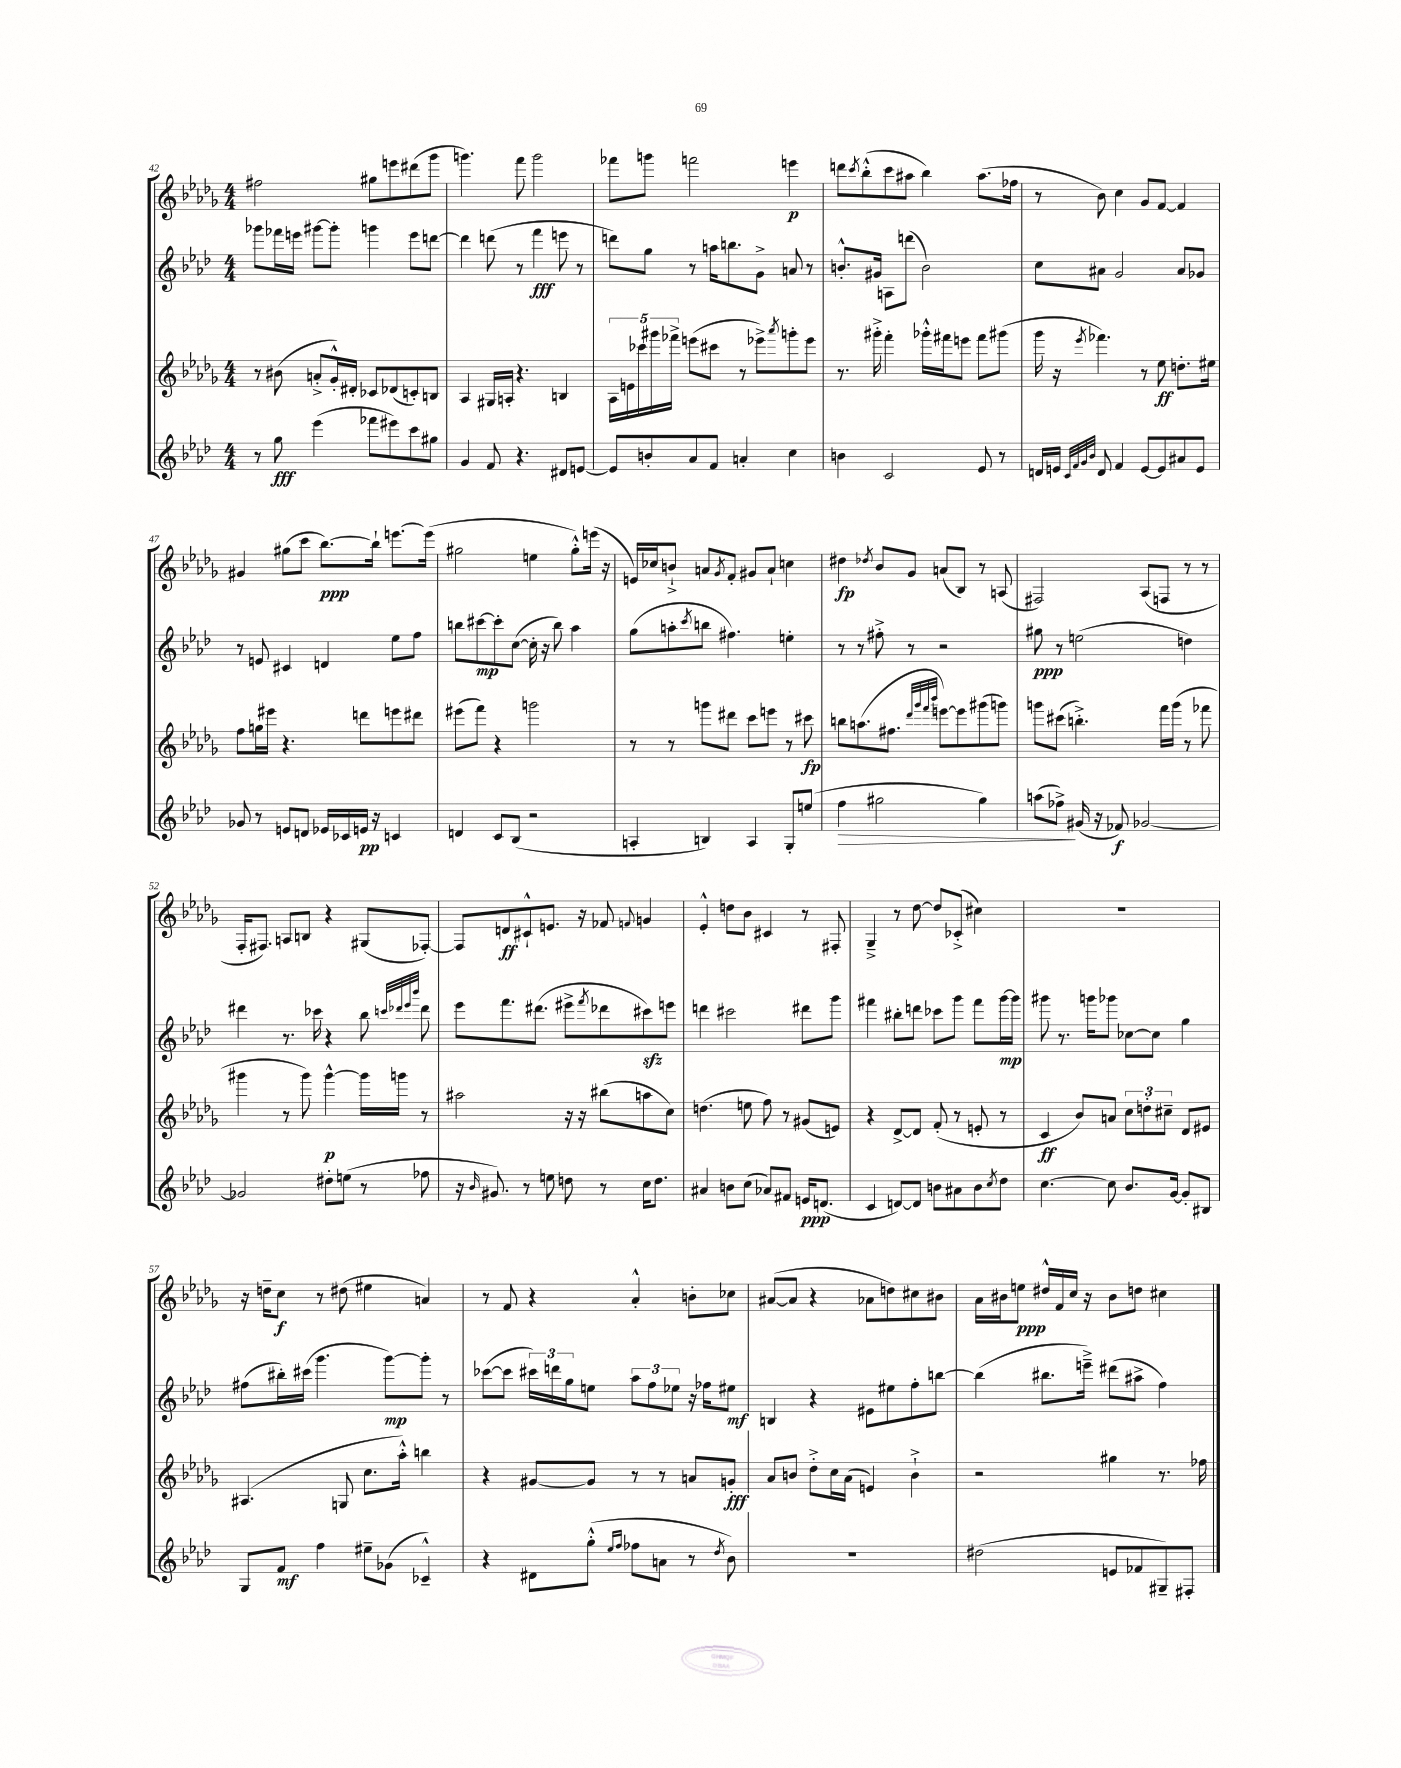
<<
\new StaffGroup <<
\new Staff = "s0" {
    \clef treble \key des \major \numericTimeSignature \time 4/4
    fis''2 gis''8 e'''8 dis'''8( ges'''8 |
    g'''4.) f'''8 g'''2 |
    fes'''8 g'''8 f'''2 e'''4\p |
    d'''8 \acciaccatura { c'''8 } bes''8-.-^( c'''8 ais''8 bes''4) ais''8.( fes''16 |
    r8 bes'8) c''4 ges'8 f'8~ f'4 |
    gis'4 gis''8( c'''8 bes''8.~\ppp) bes''16-! e'''8.~ e'''16( |
    gis''2 e''4 gis''8-.-^) e'''16( r16 |
    e'16) ces''16 b'8-!-> a'8 \acciaccatura { ges'8 } f'8-. gis'8 a'8-! c''4 |
    dis''4\fp \acciaccatura { des''8 } bes'8 ges'8 a'8( bes8) r8 a8( |
    fis2) aes8( f8 r8 r8 |
    f16-. fis8.) a8 b8 r4 gis8( fes8~-.) |
    fes8 d'8\ff cis'8-!-^ e'8. r16 fes'8 \appoggiatura { f'8 } g'4 |
    ees'4-.-^ d''8 bes'8 cis'4 r8 fis8-. |
    ges4---> r8 des''8~ des''8 ces'8-.->( cis''4) |
    R1 |
    r16 d''16-- c''8\f r8 dis''8( eis''4 a'4) |
    r8 f'8 r4 aes'4-.-^ b'8-. ces''8 |
    ais'8~( ais'8 r4 aes'8 d''8) cis''8 bis'8 |
    aes'16 bis'16 e''8\ppp dis''16-^ f'16 c''16 r16 bis'8 d''8 cis''4 \bar "|." |
}
\new Staff = "s1" {
    \clef treble \key aes \major \numericTimeSignature \time 4/4
    ges'''8 fes'''16 e'''16 gis'''8~ gis'''8-. g'''4 e'''8 d'''8~ |
    d'''4 d'''8( r8 f'''4\fff e'''8 r8 |
    d'''8) g''8 r8 a''16 b''8. g'8-> a'8 r8 |
    b'8.-.-^ gis'16 a8 d'''8( b'2) |
    c''8 ais'8 g'2 ais'8 ges'8 |
    r8 e'8 cis'4 d'4 ees''8 f''8 |
    b''8 cis'''8~\mp cis'''8-. c''8~( c''16-. r16 b''8) aes''4 |
    g''8( a''8-. \acciaccatura { c'''8 } b''8 fis''4.) e''4-. |
    r8 r8 fis''8-.-> r8 r2 |
    gis''8\ppp r8 e''2( d''4) |
    dis'''4 r8. ces'''16 r4 bes''8 \grace { c'''32 des'''32 ees'''32 bes'''32 } des'''8 |
    ees'''8 f'''8. dis'''8.( eis'''8-> \acciaccatura { f'''8 } des'''8 cis'''8\sfz) e'''8 |
    d'''4 cis'''2 dis'''8 g'''8 |
    fis'''4 bis''8-. d'''8 ces'''8 g'''8 fis'''8 g'''16~\mp g'''16 |
    gis'''8 r8. g'''16 ges'''8 ces''8~ ces''8 g''4 |
    fis''8( bis''16-.) cis'''16( g'''4. g'''8~\mp) g'''8-. r8 |
    ces'''8~( ces'''8 \tuplet 3/2 { cis'''16) d'''16 g''16 } e''8 \tuplet 3/2 { aes''8 f''8 ees''8 } r16 fes''16 eis''8\mf |
    b4 r4 eis'8 eis''8 f''8-. b''8~ |
    b''4( bis''8. e'''16--->) dis'''8( ais''8-> f''4) \bar "|." |
}
\new Staff = "s2" {
    \clef treble \key des \major \numericTimeSignature \time 4/4
    r8 bis'8( a'8-.-> ges'16-.-^) dis'16-. ces'8 des'8( c'8-.) b8 |
    aes4 gis16 a16-. r4. b4 |
    \tuplet 5/4 { aes16 e'16 ces'''16 gis'''16 fes'''16-> } e'''8( cis'''8 r8 ees'''8->) \acciaccatura { aes'''8 } g'''8-. ees'''8 |
    r8. gis'''16-.-> f'''4-. ges'''16-.-^ fis'''16 e'''8 fis'''8 gis'''8( |
    ges'''16 r16 \acciaccatura { ees'''8 } fes'''4.) r8 ees''8\ff d''8.-. eis''16 |
    f''8 g''16 eis'''16 r4. d'''8 e'''8 dis'''8 |
    eis'''8( f'''8) r4 g'''2 |
    r8 r8 g'''8 dis'''8 c'''8 e'''8 r8 cis'''8\fp |
    b''8 a''8.( fis''8. \grace { des'''32 ges'''32 f'''32 bes'''32 } e'''8~) e'''8 gis'''8( g'''8) |
    g'''8 cis'''8( b''4.-.->) f'''16 g'''16( r8 fes'''8 |
    gis'''4 r8 gis'''8) gis'''4~-^\p gis'''16 g'''16 r8 |
    ais''2 r16 r16 bis''8( a''8 c''8) |
    d''4.( e''8 f''8) r8 gis'8( e'8) |
    r4 des'8~-> des'8 f'8-.( r8 e'8-. r8 |
    c'4\ff bes'8) a'8 \tuplet 3/2 { c''8 d''8-. cis''8-- } des'8 eis'8 |
    ais4.( g8 c''8. aes''16-.-^) b''4 |
    r4 gis'8~ gis'8 r8 r8 a'8 g'8-.\fff |
    aes'8 b'8 des''8-.-> c''16 aes'16( e'4) b'4-!-> |
    r2 gis''4 r8. fes''16 \bar "|." |
}
\new Staff = "s3" {
    \clef treble \key aes \major \numericTimeSignature \time 4/4
    r8 g''8\fff ees'''4( fes'''8 eis'''8) c'''8 gis''8 |
    g'4 f'8 r4. dis'8 e'8~ |
    e'8 b'8-. aes'8 f'8 a'4-. c''4 |
    b'4 c'2 ees'8 r8 |
    d'16 e'16 \grace { c'32 f'32 g'32 bes'32 } d'8 f'4 e'8~ e'8 ais'8 e'8 |
    ges'8 r8 e'8 d'8 ees'16 ces'16 e'16\pp r16 c'4 |
    d'4 c'8 bes8( r2 |
    a4-. b4) a4 g8-. e''8( |
    f''4\> gis''2 gis''4) |
    a''8( fes''8->\!) gis'16( r16 fes'8\f) ges'2~ |
    ges'2 dis''8-. e''8( r8 fes''8 |
    r16 \grace { bes'16 } gis'8.) r8 e''8 d''8 r8 c''16 d''8. |
    ais'4 b'8 c''8( aes'8) fis'8 e'16\ppp d'8.( |
    c'4 d'8~) d'8 b'8 ais'8 b'8 \acciaccatura { c''8 } des''8 |
    c''4.~ c''8 bes'8. g'16~ g'8-. bis8 |
    g8 f'8\mf f''4 eis''8-- ges'8( ces'4---^) |
    r4 dis'8 g''8-.-^( \grace { ees''16 f''16 } fes''8 a'8 r8 \acciaccatura { des''8 } bes'8) |
    R1 |
    dis''2( e'8 fes'8 gis8--) fis8-. \bar "|." |
}
>>
>>
\layout { \context { \Score currentBarNumber = #42 } }
